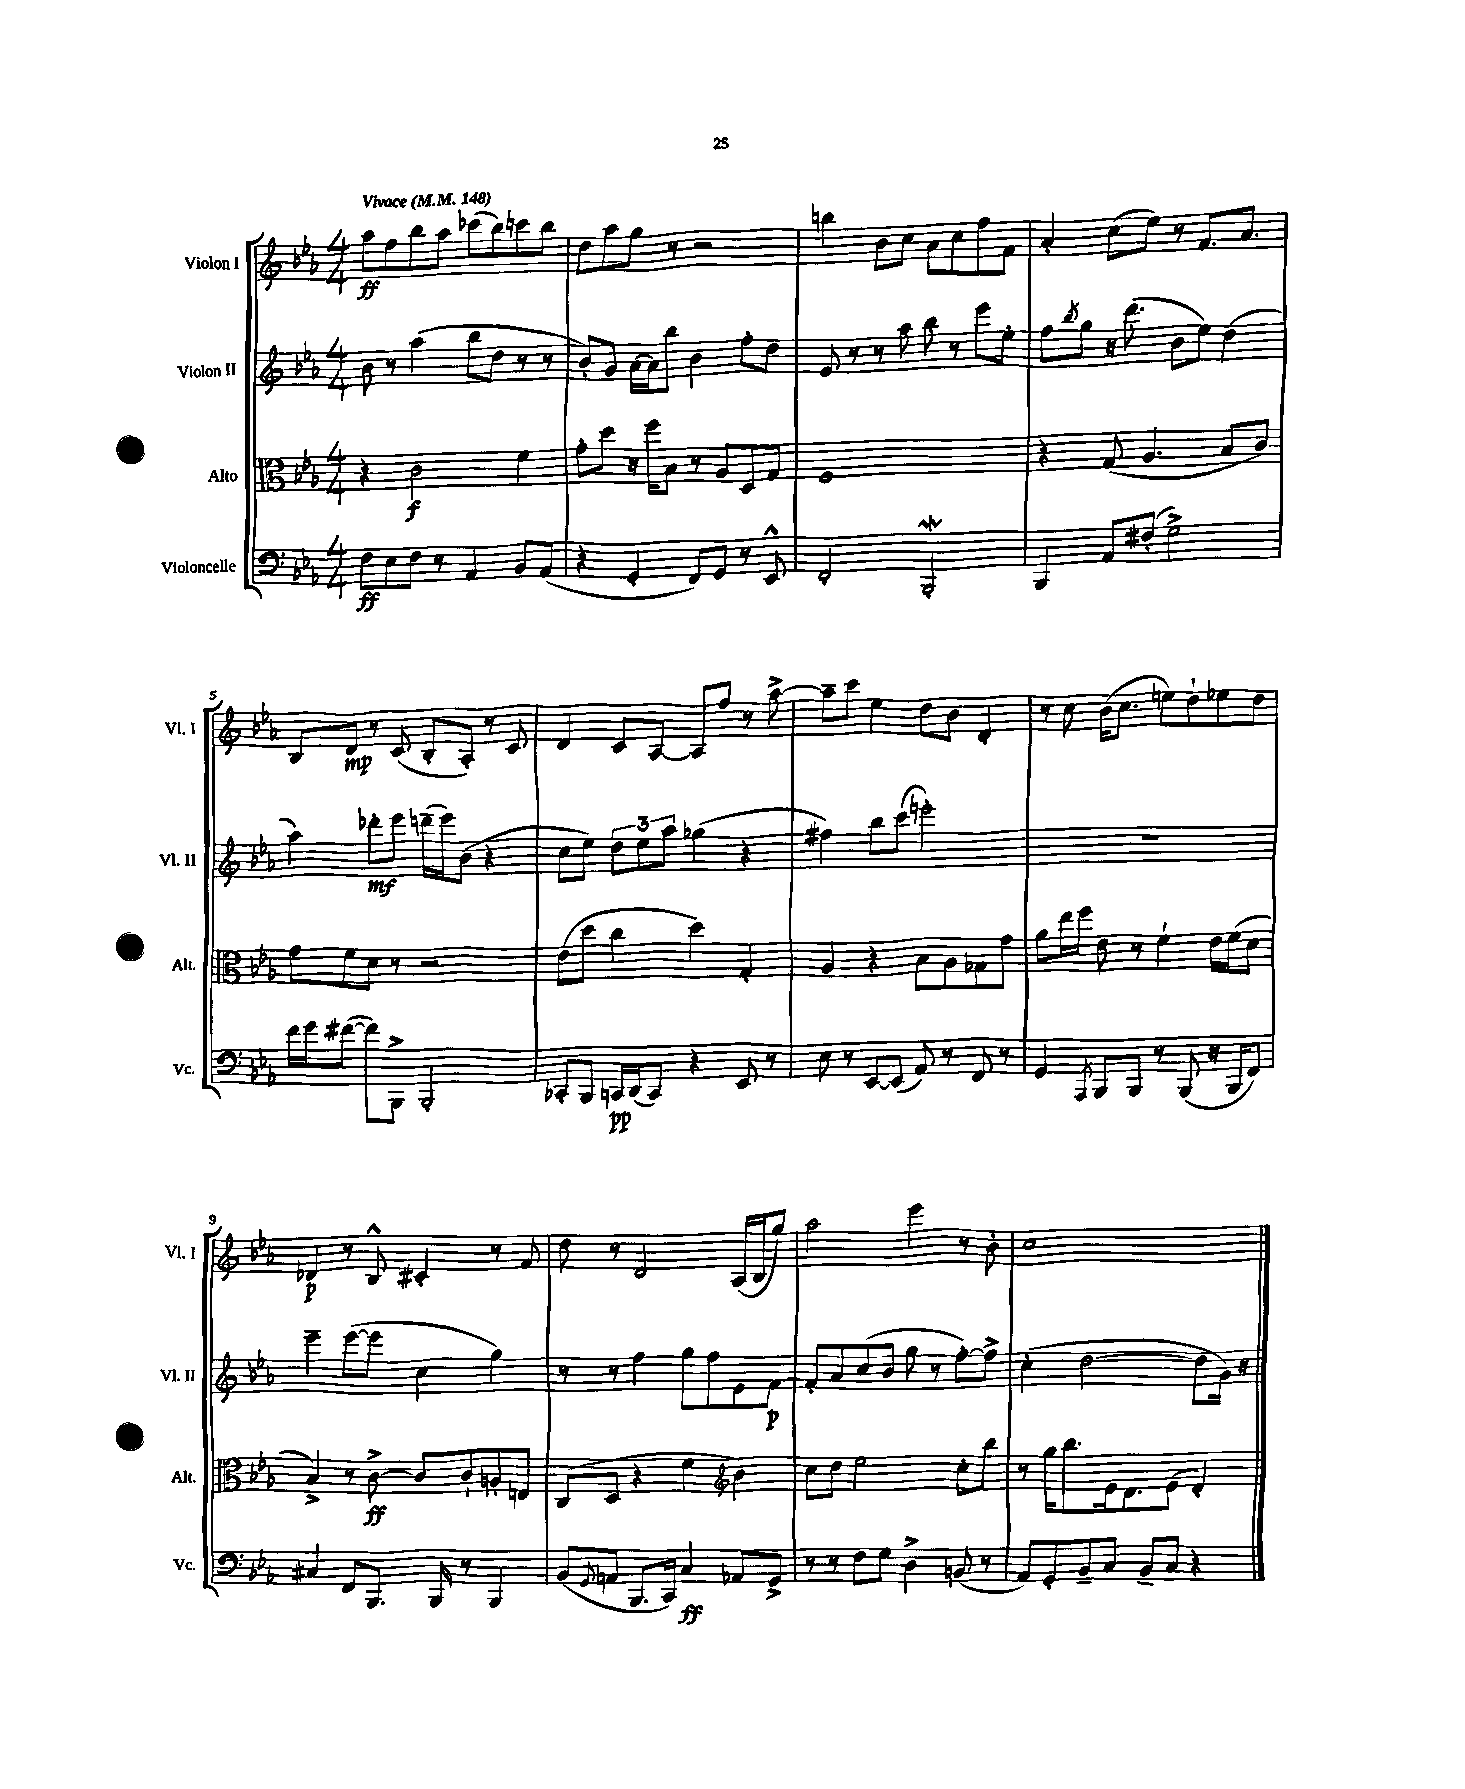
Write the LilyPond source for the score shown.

<<
\new StaffGroup <<
\new Staff = "s0" \with { instrumentName = "Violon I" shortInstrumentName = "Vl. I" } {
    \clef treble \key ees \major \numericTimeSignature \time 4/4 \tempo "Vivace" 4 = 148
    aes''8\ff f''8 bes''8 aes''8 ces'''8( bes''8) c'''8 bes''8 |
    d''8 aes''8 g''8 r8 r2 |
    b''4 bes'8 c''8 aes'8 c''8 f''8 f'8 |
    aes'4-. c''8( ees''8) r8 f'8. aes'8. |
    bes8 d'8\mp r8 c'8( bes8-. aes8-.) r8 c'8 |
    d'4 c'8 aes8~ aes8 f''8 r8 aes''8~-> |
    aes''8-- c'''8 ees''4 d''8 bes'8 d'4-. |
    r8 c''8 bes'16( c''8. e''8) d''8-! ees''8 d''8 |
    des'4\p r8 bes8-^ cis'4-. r8 f'8 |
    d''8 r8 d'2 aes16( bes16 g''8) |
    aes''2 ees'''4 r8 bes'8-. |
    c''1 \bar "|." |
}
\new Staff = "s1" \with { instrumentName = "Violon II" shortInstrumentName = "Vl. II" } {
    \clef treble \key ees \major \numericTimeSignature \time 4/4
    bes'8 r8 aes''4( bes''8 d''8 r8 r8 |
    bes'8-.) g'8 aes'16~ aes'16 bes''8 bes'4 f''8-. d''8 |
    ees'8 r8 r8 aes''8 bes''8 r8 ees'''8 ees''8-. |
    f''8 \acciaccatura { bes''8 } g''8 r16 d'''8.( bes'8 ees''8) d''4( |
    aes''4) des'''8-.\mf ees'''8 d'''16--( ees'''16) bes'8( r4 |
    c''8 ees''8) \tuplet 3/2 { d''8 ees''8 aes''8 } ges''4( r4 |
    fis''4) bes''8 c'''8( e'''2-.) |
    R1 |
    ees'''4-- ees'''8~( ees'''8 c''4 g''4) |
    r8 r8 f''4 g''8 f''8 ees'8 f'8~\p |
    f'8-. aes'8 c''8( bes'8 g''8 r8 f''8~-.) f''8-> |
    c''4-.( d''2~ d''8 g'16) r16 \bar "|." |
}
\new Staff = "s2" \with { instrumentName = "Alto" shortInstrumentName = "Alt." } {
    \clef alto \key ees \major \numericTimeSignature \time 4/4
    r4 c'2\f f'4 |
    g'8-. d''8 r16 f''16 bes8 r8 aes8 d8 g8 |
    f1 |
    r4 g8( aes4. bes8 c'8) |
    g'8 f'8 d'8 r8 r2 |
    ees'8( d''8 c''4 d''4) g4-. |
    aes4 r4 bes8 aes8 ges8 g'8 |
    aes'8 ees''16 f''16 ees'8 r8 f'4-! ees'16 f'16( d'8 |
    bes4->) r8 c'8~->\ff c'8 c'8-! a8-. e8 |
    c8( d8 r4 f'4 \clef treble bes'4) |
    c''8 d''8 ees''2 c''8-. bes''8 |
    r8 g''16 bes''8. ees'16 d'8. ees'8( d'4-.) \bar "|." |
}
\new Staff = "s3" \with { instrumentName = "Violoncelle" shortInstrumentName = "Vc." } {
    \clef bass \key ees \major \numericTimeSignature \time 4/4
    f8\ff ees8 f8 r8 aes,4 bes,8 aes,8( |
    r4 g,4-. f,8) g,8 r8 ees,8-^ |
    f,2-. bes,,2-.\mordent |
    bes,,4 aes,8 fis8-.( g2->) |
    f'16 g'16 fis'8~( fis'8) bes,,8-> bes,,2-. |
    ces,8-. bes,,8 c,16\pp d,16( c,8) r4 ees,8 r8 |
    ees8 r8 ees,8~ ees,8( aes,8) r8 f,8 r8 |
    g,4 \acciaccatura { aes,,8 } bes,,8 bes,,8 r8 bes,,8( r16 bes,,16 f,8) |
    cis4 f,8 bes,,8. bes,,16 r8 bes,,4 |
    bes,8( \appoggiatura { g,8 } a,8 bes,,8. c,16) c4\ff aes,8 g,8-> |
    r8 r8 f8 g8 d4-> b,8( r8 |
    aes,8) g,8-. bes,8-- c8 bes,8-- c8 r4 \bar "|." |
}
>>
>>
